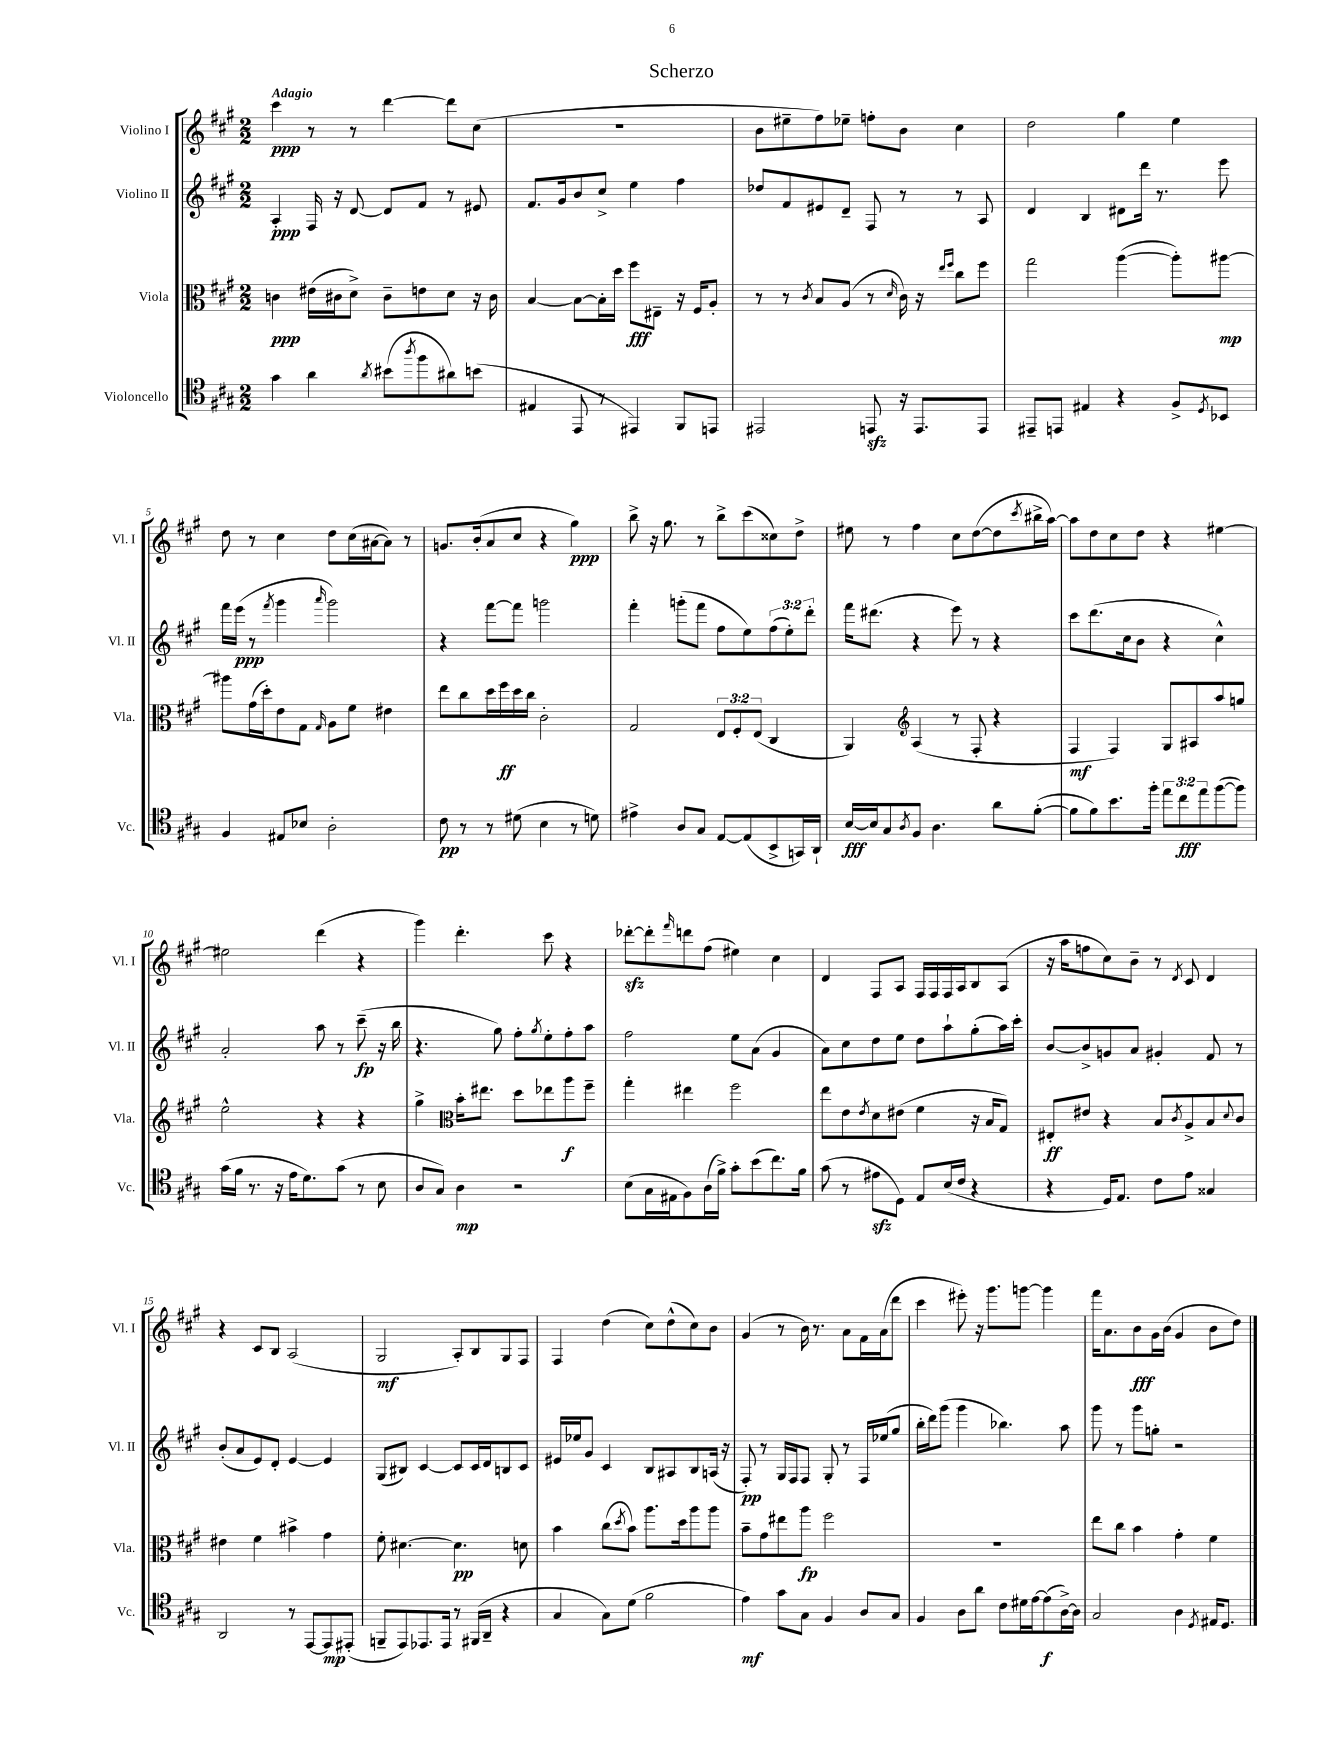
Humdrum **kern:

**kern	**dynam	**kern	**dynam	**kern	**dynam	**kern	**dynam
*part4	*part4	*part3	*part3	*part2	*part2	*part1	*part1
*staff4	*staff4	*staff3	*staff3	*staff2	*staff2	*staff1	*staff1
*I"Violoncello	*	*I"Viola	*	*I"Violino II	*	*I"Violino I	*
*I'Vc.	*	*I'Vla.	*	*I'Vl. II	*	*I'Vl. I	*
*clefC4	*	*clefC3	*	*clefG2	*	*clefG2	*
*k[f#c#g#]	*	*k[f#c#g#]	*	*k[f#c#g#]	*	*k[f#c#g#]	*
*M2/2	*	*M2/2	*	*M2/2	*	*M2/2	*
=1	=1	=1	=1	=1	=1	=1	=1
!	!	!	!	!	!	!LO:TX:a:B:t=Adagio	!
4g#\	.	4cn\	ppp	4A'/	ppp	4ccc#\	ppp
4a\	.	(16e#X\LL	.	16F#/	.	8r	.
.	.	16c#X\J	.	16r	.	.	.
.	.	8d^\J)	.	[8d/	.	8r	.
8qa/	.	.	.	.	.	.	.
(8b#X\L	.	8c#~\L	.	8d/L]	.	[4ddd\	.
8qaa/	.	.	.	.	.	.	.
8ff#\	.	8en\	.	8f#/J	.	.	.
8a#X\)	.	8d\J	.	8r	.	8ddd\L]	.
(8bn\J	.	16r	.	8e#X/	.	(8cc#\J	.
.	.	16c#\	.	.	.	.	.
=2	=2	=2	=2	=2	=2	=2	=2
4E#X/	.	[4B/	.	8.f#/L	.	1r	.
.	.	.	.	16g#/k	.	.	.
8EE/	.	8B\L_	.	8b/	.	.	.
8r	.	16B'\L]	.	8cc#^/J	.	.	.
.	.	16dd\JJ	.	.	.	.	.
4EE#X/)	.	8ff#\L	fff	4ee\	.	.	.
.	.	8E#X~\J	.	.	.	.	.
8FF#/L	.	16r	.	4ff#\	.	.	.
.	.	16F#/KL	.	.	.	.	.
8EEn/J	.	8A'/J	.	.	.	.	.
=3	=3	=3	=3	=3	=3	=3	=3
2EE#X/	.	8r	.	8dd-X/L	.	8b\L	.
.	.	8r	.	8f#/	.	8ee#X~\	.
.	.	8qc#/	.	.	.	.	.
.	.	8B/L	.	8e#X/	.	8ff#\)	.
.	.	(8A/J	.	8d~/J	.	8ee-X~\J	.
8EEnzz/	.	8r	.	8F#/	.	8ffn'\L	.
.	.	16qqd/	.	.	.	.	.
16r	.	16c#\)	.	8r	.	8b\J	.
8.EE/L	.	16r	.	.	.	.	.
.	.	16qqee/LL	.	.	.	.	.
.	.	16qqff#/JJ	.	.	.	.	.
.	.	8cc#\L	.	8r	.	4cc#\	.
8EE/J	.	8ff#\J	.	8A/	.	.	.
=4	=4	=4	=4	=4	=4	=4	=4
8EE#X~/L	.	2gg#\	.	4d/	.	2dd\	.
8EEn/J	.	.	.	.	.	.	.
4E#X/	.	.	.	4B/	.	.	.
4r	.	([4aa\	.	8d#X\L	.	4gg#\	.
.	.	.	.	16ddd\Jk	.	.	.
.	.	.	.	8.r	.	.	.
8F#^/L	.	8aa'\L])	.	.	.	4ee\	.
8qD/	.	.	.	.	.	.	.
8BB-X/J	.	[8aa#X\J	mp	8eee\	.	.	.
!!LO:LB:g=z
=5	=5	=5	=5	=5	=5	=5	=5
4F#/	.	8aa#X\L]	.	16fff#\LL	.	8dd\	.
.	.	.	.	(16eee\JJ	ppp	.	.
.	.	(16g#\L	.	8r	.	8r	.
.	.	16dd'\J)	.	.	.	.	.
.	.	.	.	8qfff#/	.	.	.
8E#X/L	.	8e\	.	4ggg#\	.	4cc#\	.
8B-X/J	.	8G#\J	.	.	.	.	.
.	.	16qqG#/	.	16qqaaa/	.	.	.
2A'\	.	8A\L	.	2ggg#\)	.	8dd\L	.
.	.	8f#\J	.	.	.	(16cc#\L	.
.	.	.	.	.	.	[16a#X\J	.
.	.	4e#X\	.	.	.	8a#\J])	.
.	.	.	.	.	.	8r	.
=6	=6	=6	=6	=6	=6	=6	=6
8c#\	pp	8ee\L	.	4r	.	8.gn/L	.
8r	.	8cc#\	.	.	.	.	.
.	.	.	.	.	.	(16b'/k	.
8r	.	16dd\L	.	[8fff#\L	.	8a/	.
.	.	16ff#\	ff	.	.	.	.
(8d#X\	.	16dd\	.	8fff#\J]	.	8cc#/J	.
.	.	16cc#\JJ	.	.	.	.	.
4B\	.	2c#'\	.	2gggn\	.	4r	.
8r	.	.	.	.	.	4gg#\)	ppp
8dn\)	.	.	.	.	.	.	.
=7	=7	=7	=7	=7	=7	=7	=7
4e#X^\	.	2G#/	.	4fff#'\	.	8bb^\	.
.	.	.	.	.	.	16r	.
.	.	.	.	.	.	8.gg#\	.
8A/L	.	.	.	(8gggn'\L	.	.	.
8G#/J	.	.	.	8fff#\J	.	8r	.
[8E/L	.	12E/L	.	8ff#\L	.	8bb^\L	.
.	.	12F#'/	.	.	.	.	.
(8E/]	.	.	.	8ee\)	.	(8ccc#\	.
.	.	(12E/J	.	.	.	.	.
8BB^/	.	4C#/	.	(12ff#\	.	8cc##X\)	.
.	.	.	.	12ee'\)	.	.	.
16GGn/L)	.	.	.	.	.	8dd^\J	.
.	.	.	.	12ddd'\J	.	.	.
16AA`/JJ	.	.	.	.	.	.	.
=8	=8	=8	=8	=8	=8	=8	=8
[16B/LL	fff	4AA/)	.	16fff#\KL	.	8ee#X\	.
16B/J]	.	.	.	(8.ddd#X\J	.	.	.
8G#/	.	.	.	.	.	8r	.
8qA/	.	.	.	.	.	.	.
*	*	*clefG2	*	*	*	*	*
8F#/J	.	(4A/	.	4r	.	4ff#\	.
4.A\	.	.	.	.	.	.	.
.	.	8r	.	8eee\)	.	8cc#\L	.
.	.	8F#'/	.	8r	.	([8dd\	.
8a\L	.	4r	.	4r	.	8dd\]	.
.	.	.	.	.	.	8qccc#/	.
([8f#'\J	.	.	.	.	.	16bb#X^\L	.
.	.	.	.	.	.	[16aa\JJ)	.
=9	=9	=9	=9	=9	=9	=9	=9
8f#\L]	.	4F#/	mf	8ccc#\L	.	8aa\L]	.
8f#\)	.	.	.	(8.ddd\	.	8dd\	.
8.b\	.	4F#/)	.	.	.	8cc#\	.
.	.	.	.	16cc#\k	.	.	.
.	.	.	.	8b\J	.	8dd\J	.
16ff#'\Jk	.	.	.	.	.	.	.
12ee\L	.	8G#/L	.	4r	.	4r	.
12cc#\	fff	.	.	.	.	.	.
.	.	8A#X/	.	.	.	.	.
12ee\	.	.	.	.	.	.	.
([8ff#\	.	8aa/	.	4cc#^^\)	.	[4ee#X\	.
8ff#\J])	.	8ggn/J	.	.	.	.	.
!!LO:LB:g=z
=10	=10	=10	=10	=10	=10	=10	=10
(16g#\LL	.	2ee^^\	.	2a'/	.	2ee#X\]	.
16f#\JJ	.	.	.	.	.	.	.
8.r	.	.	.	.	.	.	.
16r	.	.	.	.	.	.	.
16e\KL	.	.	.	.	.	.	.
8.d\)	.	.	.	.	.	.	.
.	.	4r	.	8aa\	.	(4ddd\	.
(8g#\J	.	.	.	8r	.	.	.
8r	.	4r	.	(8ccc#~\	fp	4r	.
8B\	.	.	.	16r	.	.	.
.	.	.	.	16bb\	.	.	.
=11	=11	=11	=11	=11	=11	=11	=11
8A/L	.	4gg#^\	.	4.r	.	4ggg#\)	.
8G#/J)	.	.	.	.	.	.	.
*	*	*clefC3	*	*	*	*	*
4A\	mp	16b'\KL	.	.	.	4.ddd'\	.
.	.	8.ee#X\J	.	.	.	.	.
.	.	.	.	8gg#\)	.	.	.
2r	.	8dd\L	.	8ff#'\L	.	.	.
.	.	.	.	8qgg#/	.	.	.
.	.	8ee-X\	.	8ee'\	.	8ccc#\	.
.	.	8aa\	f	8ff#'\	.	4r	.
.	.	8ff#~\J	.	8aa\J	.	.	.
=12	=12	=12	=12	=12	=12	=12	=12
(8B\L	.	4gg#'\	.	2ff#\	.	[8ddd-Xzz'\L	.
16G#\L	.	.	.	.	.	8ddd-'\]	.
16E#X\J	.	.	.	.	.	.	.
.	.	.	.	.	.	16qqfff#/	.
8F#\)	.	4ee#X\	.	.	.	8dddn\	.
(16A\L	.	.	.	.	.	(8ff#\J	.
16f#^\JJ)	.	.	.	.	.	.	.
8g#'\L	.	2ff#\	.	8ee\L	.	4ee#X\)	.
(8b\	.	.	.	(8a\J	.	.	.
8.cc#\)	.	.	.	4g#/	.	4cc#\	.
16f#\Jk	.	.	.	.	.	.	.
=13	=13	=13	=13	=13	=13	=13	=13
(8g#\	.	8ee\L	.	8a\L)	.	4d/	.
8r	.	8e\	.	8cc#\	.	.	.
.	.	8qe/	.	.	.	.	.
8e#Xzz\L	.	8d\	.	8dd\	.	8F#/L	.
8D\J)	.	(8e#X\J	.	8ee\J	.	8A/J	.
8E/L	.	4f#\	.	8dd\L	.	16F#/LL	.
.	.	.	.	.	.	16F#/	.
(16B/L	.	.	.	8aa`\	.	16F#/	.
16c#/JJ	.	.	.	.	.	16A/J	.
4r	.	16r	.	(8gg#'\	.	8B/	.
.	.	16B/KL	.	.	.	.	.
.	.	8G#/J)	.	16aa\L)	.	(8A/J	.
.	.	.	.	16ccc#'\JJ	.	.	.
=14	=14	=14	=14	=14	=14	=14	=14
4r	.	8E#X'/L	ff	[8b/L	.	16r	.
.	.	.	.	.	.	16aa\KL	.
.	.	8e#X/J	.	8b^/]	.	8ffn\	.
16D/KL)	.	4r	.	8gn/	.	8cc#\)	.
8.E/J	.	.	.	.	.	.	.
.	.	.	.	8a/J	.	8b~\J	.
8c#\L	.	8B/L	.	4g#X'/	.	8r	.
.	.	8qc#/	.	.	.	8qd/	.
8e\J	.	8A^/	.	.	.	8c#/	.
4G##X/	.	8B/	.	8f#/	.	4d/	.
.	.	8qqd/	.	.	.	.	.
.	.	8c#/J	.	8r	.	.	.
!!LO:LB:g=z
=15	=15	=15	=15	=15	=15	=15	=15
2AA/	.	4e#X\	.	(8b'/L	.	4r	.
.	.	.	.	8a/	.	.	.
.	.	4f#\	.	8e/)	.	8c#/L	.
.	.	.	.	8d'/J	.	8B/J	.
8r	.	4b#X^\	.	[4e/	.	(2A/	.
[8EE/L	.	.	.	.	.	.	.
8EE/]	mp	4g#\	.	4e/]	.	.	.
(8EE#X'/J	.	.	.	.	.	.	.
=16	=16	=16	=16	=16	=16	=16	=16
8FFn~/L	.	8f#'\	.	(8G#/L	.	2G#/	mf
8EE/)	.	[4.d#X\	.	8B#X/J)	.	.	.
8.EE-X/	.	.	.	[4c#/	.	.	.
16EE-/Jk	.	.	.	.	.	.	.
8r	.	4.d#\]	pp	8c#/L]	.	8A'/L)	.
(16FF#X/LL	.	.	.	16c#/L	.	8B/	.
16AA~/JJ	.	.	.	16d/J	.	.	.
4r	.	.	.	8Bn/	.	8G#/	.
.	.	8dn\	.	8c#/J	.	8F#/J	.
=17	=17	=17	=17	=17	=17	=17	=17
4G#/	.	4b\	.	16e#X/LL	.	4F#/	.
.	.	.	.	16ee-X/J	.	.	.
.	.	.	.	8g#/J	.	.	.
8G#\L)	.	(8cc#\L	.	4c#/	.	(4dd\	.
.	.	8qdd/	.	.	.	.	.
(8d\J	.	8b\J)	.	.	.	.	.
2f#\	.	8.aa\L	.	8B/L	.	8cc#\L)	.
.	.	.	.	8A#X/	.	(8dd^^\	.
.	.	16dd\k	.	.	.	.	.
.	.	8aa\	.	8B/	.	8cc#\)	.
.	.	8aa\J	.	(16An/Jk	.	8b\J	.
.	.	.	.	16r	.	.	.
=18	=18	=18	=18	=18	=18	=18	=18
4e\)	mf	8b~\L	.	8F#'/)	pp	(4g#/	.
.	.	8g#\	.	8r	.	.	.
8g#\L	.	8ee#X\	.	16G#/LL	.	8r	.
.	.	.	.	16F#/J	.	.	.
8G#\J	.	8aa\J	fp	8F#/J	.	16b\)	.
.	.	.	.	.	.	8.r	.
4F#/	.	2ff#\	.	8G#'/	.	.	.
.	.	.	.	8r	.	8a\L	.
8A/L	.	.	.	16F#/LL	.	16f#\L	.
.	.	.	.	(16ee-X/J	.	(16a\J	.
8G#/J	.	.	.	8gg#/J	.	8ddd\J	.
=19	=19	=19	=19	=19	=19	=19	=19
4F#/	.	1r	.	16bb'\LL	.	4ccc#\	.
.	.	.	.	16ddd\J)	.	.	.
.	.	.	.	(8ggg#\J	.	.	.
8A\L	.	.	.	4ggg#\	.	8eee#X'\)	.
8a\J	.	.	.	.	.	16r	.
.	.	.	.	.	.	8.ggg#\L	.
8c#\L	.	.	.	4.bb-X\)	.	.	.
16d#X\L	.	.	.	.	.	[8gggn\J	.
[16e\J	.	.	.	.	.	.	.
(8e\]	f	.	.	.	.	4ggg\]	.
[16A^\L)	.	.	.	8aa\	.	.	.
16A\JJ]	.	.	.	.	.	.	.
=20	=20	=20	=20	=20	=20	=20	=20
2G#/	.	8ee\L	.	8ggg#\	.	16fff#\KL	.
.	.	.	.	.	.	8.a\	.
.	.	8cc#\J	.	8r	.	.	.
.	.	4b\	.	8ggg#\L	.	8b\	fff
.	.	.	.	8ggn'\J	.	16g#\L	.
.	.	.	.	.	.	(16b\JJ	.
4A\	.	4g#'\	.	2r	.	4g#/	.
8qD/	.	.	.	.	.	.	.
16E#X/KL	.	4f#\	.	.	.	8b\L	.
8.D/J	.	.	.	.	.	.	.
.	.	.	.	.	.	8dd\J)	.
==	==	==	==	==	==	==	==
*-	*-	*-	*-	*-	*-	*-	*-
